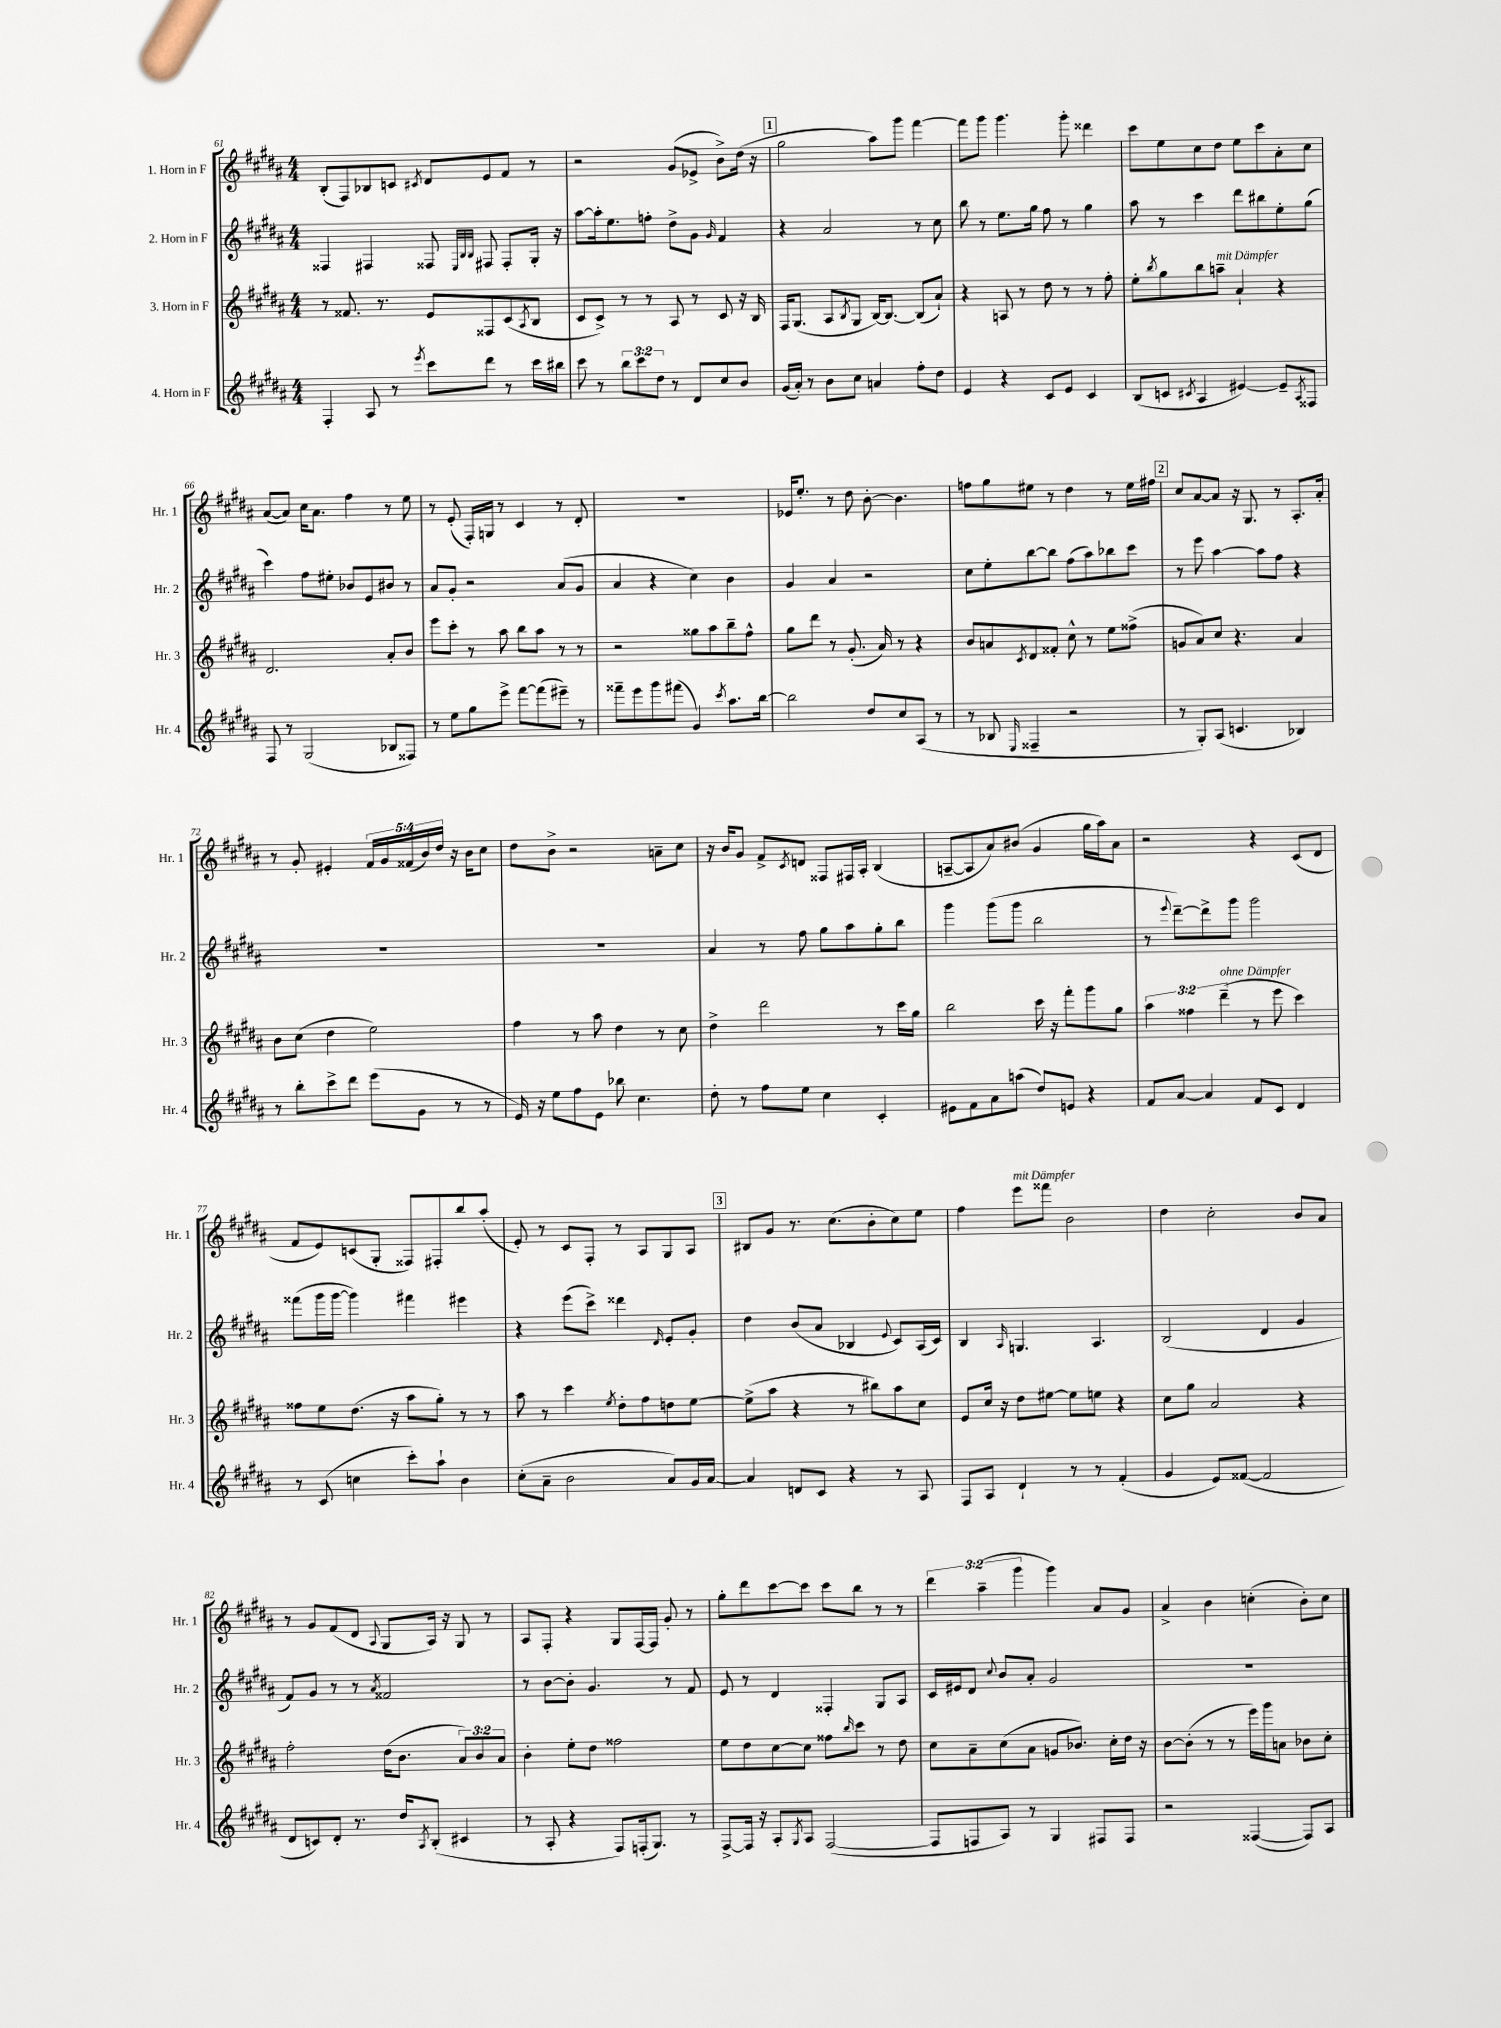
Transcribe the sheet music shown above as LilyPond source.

<<
\new StaffGroup <<
\new Staff = "s0" \with { instrumentName = "1. Horn in F" shortInstrumentName = "Hr. 1" } {
    \clef treble \key b \major \numericTimeSignature \time 4/4 \override Staff.TupletNumber.text = #tuplet-number::calc-fraction-text
    b8-.( fis8) bes8 c'8 \acciaccatura { cis'8 } dis'8 e'8 fis'8 r8 |
    r2 gis'8( ees'8-> b'8->) dis''16( r16 |
    \mark \markup { \box "1" } gis''2 ais''8) gis'''8 fis'''4~ |
    fis'''8 gis'''8 gis'''4. gis'''8-. disis'''4 |
    cis'''8 e''8 cis''8 dis''8 e''8 cis'''8 ais'8-. cis''8 |
    ais'8~( ais'8) cis''16 ais'8. fis''4 r8 e''8 |
    r8 e'8-.( fis16-.) g16 r8 cis'4 r8 dis'8-. |
    R1 |
    ees'16 e''8.-. r8 dis''8 b'8~-. b'4. |
    f''8 gis''8 eis''8 r8 dis''4 r8 eis''16 fis''16 |
    \mark \markup { \box "2" } cis''8 ais'8~ ais'8 r16 gis8. r8 ais8.-. ais'16-. |
    r8 gis'8-. eis'4-. \tuplet 5/4 { fis'16 gis'16 fisis'16( b'16) dis''16 } r16 b'16 cis''8 |
    dis''8 b'8-> r2 a'8-- cis''8 |
    r16 b'16 gis'8 fis'8-> \acciaccatura { cis'8 } d'8 fisis8 fis16 ais16-. b4( |
    a8~-- a8 ais'8) bis'8( gis'4 gis''16 ais''16) ais'8 |
    r2 r4 cis'8( dis'8 |
    fis'8 e'8) c'8( gis8-. fisis8) fis8-. b''8 ais''8-.( |
    e'8-.) r8 cis'8 fis8-. r8 ais8 gis8 ais8 |
    \mark \markup { \box "3" } bis8 gis'8 r8. cis''8.( b'8-. cis''8) e''8 |
    fis''4 e'''8^\markup { \italic "mit Dämpfer" } fisis'''8 b'2 |
    dis''4 cis''2-. b'8 ais'8 |
    r8 gis'8 fis'8( dis'8 \appoggiatura { ais8 } gis8 ais16) r16 gis8 r8 |
    ais8 fis8-. r4 gis8 fis16~ fis16 gis'8-. r8 |
    gis''8-. dis'''8 cis'''8~ cis'''8 cis'''8 b''8 r8 r8 |
    \tuplet 3/2 { dis'''4 ais''4--( gis'''4 } gis'''4) ais'8 gis'8 |
    ais'4-> b'4 c''4-.( b'8-.) c''8 \bar "|." |
}
\new Staff = "s1" \with { instrumentName = "2. Horn in F" shortInstrumentName = "Hr. 2" } {
    \clef treble \key b \major \numericTimeSignature \time 4/4
    fisis4 fis4 fisis8 \grace { e32 b32 b32 } fis8 fis8-. gis16-. r16 |
    ais''8~ ais''16-. e''8. f''8-. dis''8-> gis'8 \grace { gis'16 } fis'4 |
    \mark \markup { \box "1" } r4 ais'2 r8 cis''8 |
    b''8 r8 e''8. gis''16 fis''8 r8 gis''4 |
    ais''8 r8 cis'''4 dis'''8 bis''8 e''8-. gis''8( |
    cis'''4) fis''8 eis''8-. bes'8 e'8 bis'8 r8 |
    ais'8 gis'8-. r2 ais'8( gis'8 |
    ais'4 r4 cis''4) b'4 |
    gis'4 ais'4 r2 |
    cis''8 e''8-. b''8~ b''8 fis''8( ais''8) bes''8 cis'''8 |
    \mark \markup { \box "2" } r8 e'''8 ais''4~ ais''8 fis''8 r4 |
    R1 |
    R1 |
    ais'4 r8 fis''8 gis''8 ais''8 gis''8-. b''8 |
    gis'''4 gis'''8( gis'''8 b''2 |
    r8 \appoggiatura { e'''8 } dis'''8~--) dis'''8-> gis'''8 gis'''2 |
    fisis'''8( gis'''16 gis'''16~ gis'''4) fis'''4 eis'''4 |
    r4 e'''8( cis'''8->) disis'''4 \grace { dis'16 } e'8-. gis'8-. |
    \mark \markup { \box "3" } dis''4 b'8( ais'8 bes4 \appoggiatura { e'8 } cis'8) ais16( cis'16) |
    b4 \grace { ais16 } g4. ais4. |
    b2( dis'4 gis'4 |
    fis'8) gis'8 r8 r8 \acciaccatura { ais'8 } fisis'2 |
    r8 b'8~ b'8-. gis'4. r8 fis'8 |
    e'8 r8 dis'4 fisis4-. gis8 ais8 |
    cis'16 eis'16 dis'8 \appoggiatura { cis''8 } b'8 ais'8-. gis'2 |
    R1 \bar "|." |
}
\new Staff = "s2" \with { instrumentName = "3. Horn in F" shortInstrumentName = "Hr. 3" } {
    \clef treble \key b \major \numericTimeSignature \time 4/4 \override Staff.TupletNumber.text = #tuplet-number::calc-fraction-text
    r8 fisis'8. r8. e'8 fisis8 cis'8( \acciaccatura { ais8 } b8 |
    cis'8 cis'8->) r8 r8 ais8 r8 cis'8 r16 b16 |
    \mark \markup { \box "1" } fis16 gis8.( ais8 \acciaccatura { b8 } gis8 b16~) b8.~ b8( ais'8-!) |
    r4 a8 r8 dis''8 r8 r8 fis''8-. |
    e''8-. \acciaccatura { b''8 } gis''8 b''8 a''8--^\markup { \italic "mit Dämpfer" } ais'4-! r4 |
    dis'2. ais'8-. b'8 |
    e'''8 cis'''8-. r8 ais''8 b''8 ais''8 r8 r8 |
    r2 gisis''8 ais''8 b''8-- fis''8-^ |
    gis''8 dis'''8 r8 gis'8.-.( ais'16) r8 r4 |
    b'8 a'8 \acciaccatura { cis'8 } dis'8 fisis'8-. cis''8-^ r8 e''8 fisis''8->( |
    \mark \markup { \box "2" } g'8 ais'8) cis''8 r4. ais'4 |
    b'8 cis''8( dis''4 e''2) |
    fis''4 r8 ais''8 dis''4 r8 cis''8 |
    dis''4-> dis'''2 r8 cis'''16 gis''16 |
    b''2 cis'''16 r16 fis'''8-. gis'''8 gis''8 |
    \tuplet 3/2 { ais''4 fisis''4 dis'''4--^\markup { \italic "ohne Dämpfer" }( } r8 e'''8 cis'''4) |
    fisis''8 e''8 dis''8.( r16 ais''8 gis''8-.) r8 r8 |
    ais''8 r8 cis'''4 \acciaccatura { e''8 } dis''8-. fis''8 d''8 e''8~ |
    \mark \markup { \box "3" } e''8->( ais''8 r4 r8 bis''8) ais''8 cis''8 |
    e'8 cis''16 r16 dis''8 eis''8~ eis''8 e''8 r4 |
    cis''8 gis''8 ais'2 r4 |
    fis''2-. dis''16( b'8. \tuplet 3/2 { ais'8) b'8 ais'8 } |
    b'4-. e''8-. dis''8 fisis''2 |
    e''8 dis''8 cis''8~ cis''8 fisis''8 \grace { b''16 } cis'''8 r8 dis''8 |
    cis''8 ais'8-- cis''8( ais'8 g'8 bes'8.) cis''16-. dis''16 r16 |
    b'8~ b'8-.( r8 r8 e'''16) gis'''16 a'8 bes'8 cis''8-. \bar "|." |
}
\new Staff = "s3" \with { instrumentName = "4. Horn in F" shortInstrumentName = "Hr. 4" } {
    \clef treble \key b \major \numericTimeSignature \time 4/4 \override Staff.TupletNumber.text = #tuplet-number::calc-fraction-text
    fis4-. ais8 r8 \acciaccatura { e'''8 } cis'''8 dis'''8 r8 cis'''16 bis''16 |
    cis'''8 r8 \tuplet 3/2 { b''8 cis'''8 dis''8 } r8 dis'8 cis''8 b'8 |
    \mark \markup { \box "1" } gis'16( ais'16-.) r8 b'8 cis''8 a'4 fis''8-. dis''8 |
    e'4 r4 cis'8 e'8 cis'4 |
    b8( c'8 \acciaccatura { cis'8 } ais4 eis'4~) eis'8-- \acciaccatura { ais8 } fisis8 |
    fis8 r8 gis2( bes8 fisis8) |
    r8 e''8 gis''8 e'''8-> fis'''8~ fis'''8( eis'''8--) r8 |
    fisis'''8-- e'''8 gis'''8 fis'''8( gis'4) \acciaccatura { cis'''8 } ais''8. b''16~ |
    b''2 dis''8 cis''8 ais8( r8 |
    r8 bes8 \grace { e16 } fisis4-- r2 |
    \mark \markup { \box "2" } r8 gis8-.) ais8( c'4. bes4) |
    r8 b''8-. cis'''8-> dis'''8 e'''8( gis'8 r8 r8 |
    e'16) r16 e''8 fis''8 e'8 bes''8 cis''4. |
    dis''8-. r8 fis''8 e''8 cis''4 cis'4-. |
    eis'8 fis'8 ais'8 a''8( dis''8) e'8 r4 |
    fis'8 ais'8~ ais'4 fis'8 cis'8 dis'4 |
    r8 cis'8( c''4 cis'''8-.) ais''8-! b'4 |
    cis''8-.( ais'8-- b'2 ais'8) gis'16 ais'16~ |
    \mark \markup { \box "3" } ais'4 d'8 cis'8 r4 r8 ais8 |
    fis8 ais8 dis'4-! r8 r8 fis'4-.( |
    gis'4 e'8) fisis'8~( fisis'2 |
    dis'8 c'8) dis'8-. r8. dis''16 \acciaccatura { ais8 } b8-.( cis'4 |
    r8 ais8-. r4 fis8) f16-.( gis8.) r8 |
    fis8~-> fis16 r16 ais8-. \acciaccatura { gis8 } ais8 fis2~( |
    fis8 f8 ais8) r8 gis4 fis8 fis8 |
    r2 fisis4~( fisis8) ais8 \bar "|." |
}
>>
>>
\layout { \context { \Score currentBarNumber = #61 } }
